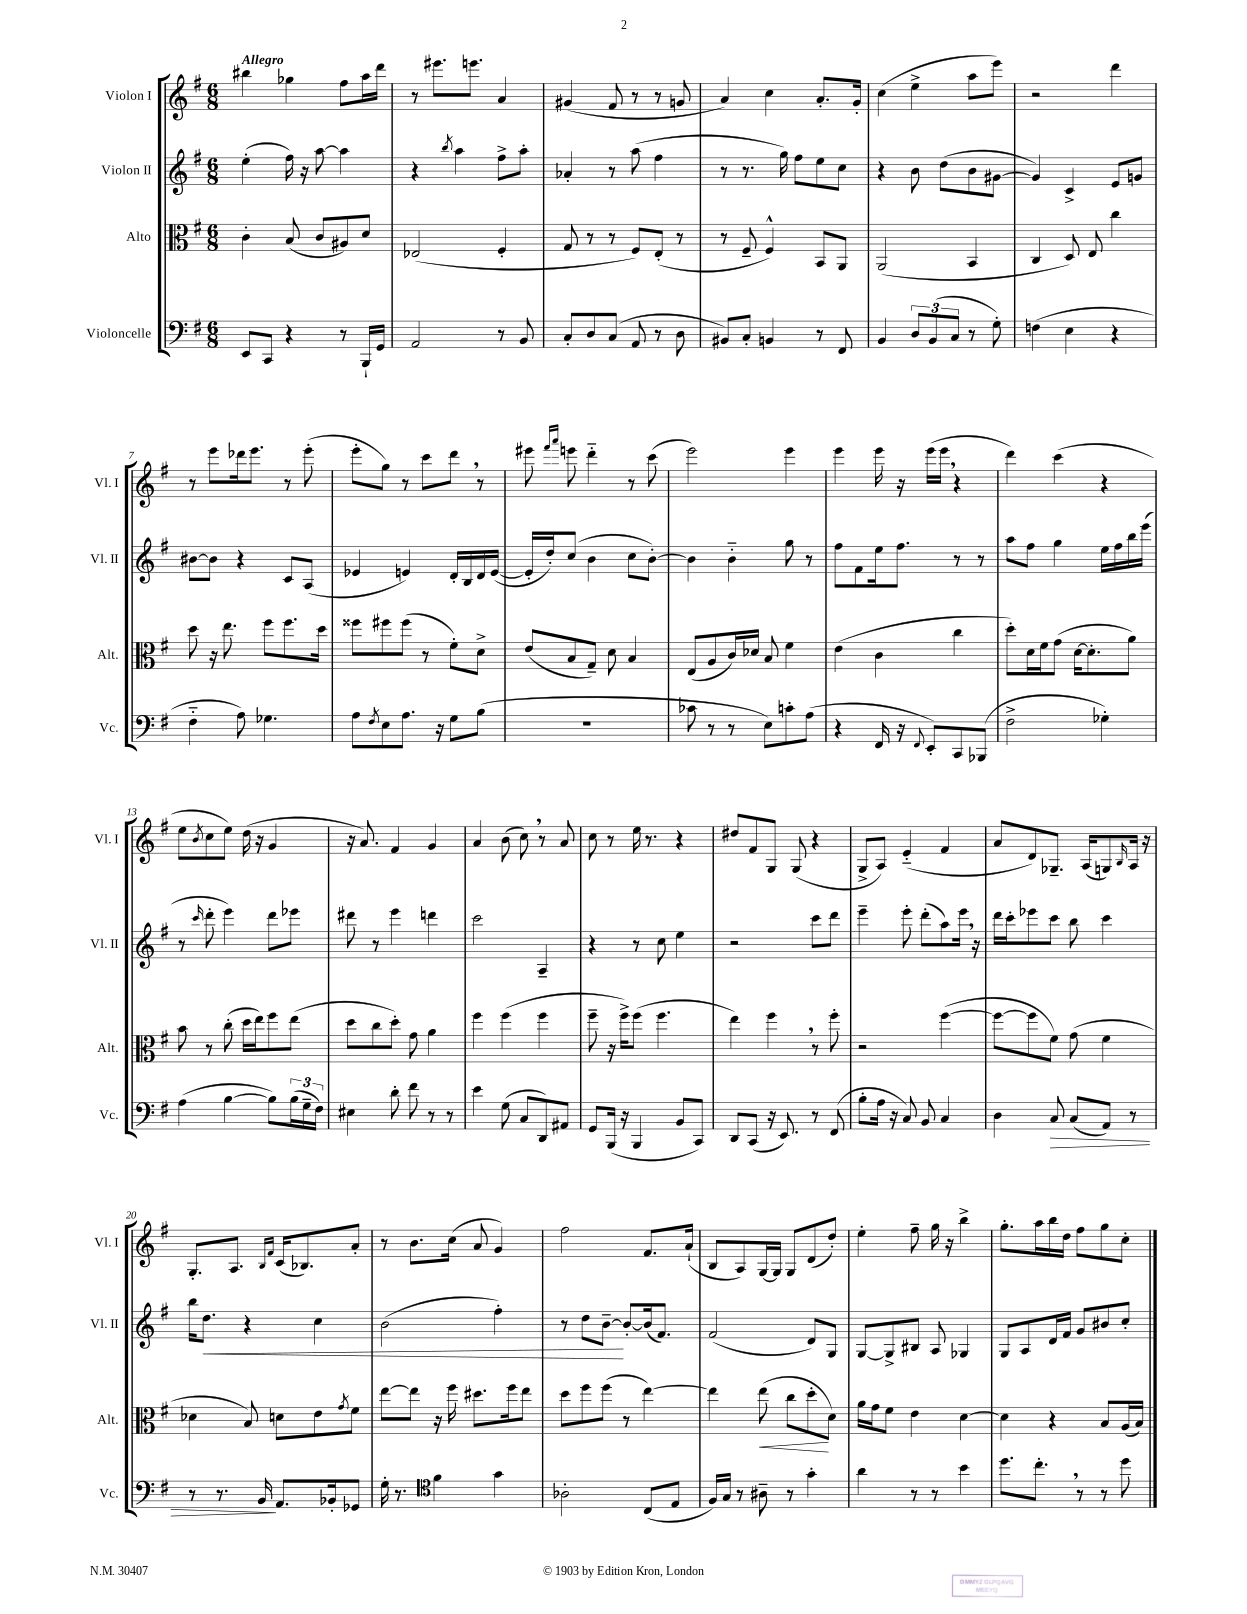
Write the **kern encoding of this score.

**kern	**kern	**kern	**kern
*staff4	*staff3	*staff2	*staff1
*clefF4	*clefC3	*clefG2	*clefG2
*k[f#]	*k[f#]	*k[f#]	*k[f#]
*M6/8	*M6/8	*M6/8	*M6/8
8EE	4c'	(4ee'	4bb#
8CC	.	.	.
4r	(8B	16ff#)	4gg-
.	.	16r	.
.	8c	[8aa	.
8r	8A#)	4aa]	8ff#
16BBB`	8d	.	16aa
16GG	.	.	16ddd
=	=	=	=
2AA	(2E-	4r	8r
.	.	.	8.eee#
.	.	8qbb	.
.	.	4aa	.
.	.	.	8.eee
8r	4F#'	8ff#^	4a
8BB	.	8aa'	.
=	=	=	=
8C'	8G	4a-'	(4g#
8D	8r	.	.
(8C	8r	8r	8f#
8AA	8F#)	(8aa	8r
8r	(8E'	4ff#	8r
8D	8r	.	8g
=	=	=	=
8BB#)	8r	8r	4a)
8C'	8F#~	8.r	.
4BB	4F#^^)	.	4cc
.	.	16gg)	.
.	.	8ff#	.
8r	8BB	8ee	8.a'
8FF#	8AA	8cc	.
.	.	.	16g'
=	=	=	=
4BB	(2AA	4r	(4cc
12D	.	8b	4ee^
(12BB	.	.	.
.	.	(8dd	.
12C	.	.	.
8r	4BB	8b	8aa
8G')	.	[8g#	8eee)
=	=	=	=
(4F	4C	4g#])	2r
4E	8D)	4c^	.
.	8E	.	.
4r	4cc	8e	4ddd
.	.	8g	.
=	=	=	=
4F#'~	8dd	[8b#	8r
.	16r	8b#]	8eee
.	8.ee	.	.
8A)	.	4r	16ddd-
.	.	.	8.eee
4.G-	8ff#	.	.
.	8.ff#	8c	8r
.	.	(8A	(8eee'
.	16dd	.	.
=	=	=	=
8A	8ff##	4e-	8eee'
8qF#	.	.	.
8E	8ff#	.	8gg)
8.A	(8ff#	4e)	8r
.	8r	.	8ccc
16r	.	.	.
8G	8f#')	16d'	8ddd
.	.	16B	.
(8B	8d^	16d	8r
.	.	([16e	.
=	=	=	=
2.r	(8e	16e']	8eee#
.	.	16dd')	.
.	.	.	16qqfff#
.	.	.	16qqaaa
.	8B	(8cc	8eee
.	8G~)	4b	4ddd'~
.	8d	.	.
.	4B	8cc	8r
.	.	[8b')	(8ccc
=	=	=	=
8c-	(8E	4b]	2eee)
8r	8A	.	.
8r	16c)	4b'~	.
.	16d-	.	.
8E)	8B	.	.
8c'	4f#	8gg	4eee
(8A	.	8r	.
=	=	=	=
4r	(4e	8ff#	4eee
.	.	8f#	.
16FF#	4c	16ee	16eee
16r	.	8.ff#	16r
8qqFF#	.	.	.
8EE')	.	.	(16eee
.	.	.	16eee
8CC	4cc	8r	4r
(8BBB-	.	8r	.
=	=	=	=
2F#^	8dd')	8aa	4ddd)
.	16d	8ff#	.
.	16f#	.	.
.	(8g	4gg	(4ccc
.	[16d	.	.
.	8.d']	.	.
4G-')	.	16ee	4r
.	.	16ff#	.
.	8a)	16bb	.
.	.	(16eee	.
=	=	=	=
(4A	8b	8r	8ee
.	.	16qqccc	8qb
.	8r	8ddd'	8cc
[4B	(8cc'	4eee)	8ee)
.	16dd	.	(16dd
.	16ee)	.	16r
8B])	8ff#	8ddd	4g
(24B	(8ee	8eee-	.
24G~	.	.	.
24F#)	.	.	.
=	=	=	=
4E#	8dd	8ddd#	16r
.	.	.	8.a)
.	8cc	8r	.
8d'	8dd')	4eee	4f#
8f#	8g	.	.
8r	4a	4ddd	4g
8r	.	.	.
=	=	=	=
4e	4ff#	2ccc	4a
(8G	(4ff#	.	(8b
8C	.	.	8cc)
8DD)	4ff#	4A~	8r
8AA#	.	.	8a
=	=	=	=
8GG	8ff#~	4r	8cc
(16BBB	16r	.	8r
16r	16ff#^)	.	.
4BBB	(8ff#	8r	16ee
.	.	.	8.r
.	4.ff#	8cc	.
8BB	.	4ee	4r
8CC)	.	.	.
=	=	=	=
8DD	4ee)	2r	8dd#
(8CC	.	.	8f#
16r	4ff#	.	8G
8.EE)	.	.	.
.	.	.	(8G
8r	8r	8ccc	4r
(8FF#	8ff#'	8ddd	.
=	=	=	=
8B'	2r	4eee~	8G^
16A	.	.	8A)
16r	.	.	.
8C)	.	8eee'	(4e'~
8BB	.	(8ddd'	.
4C	([4ff#	8aa)	4f#
.	.	16eee	.
.	.	16r	.
=	=	=	=
4D	8ff#_	16ddd	8a
.	.	16ccc'	.
.	8ff#]	8eee-	8d)
8C	8f#)	8ccc	8.G-~
(8C	(8g	8bb	.
.	.	.	(16A
8AA)	4f#	4ccc	8G)
.	.	.	16qqB
8r	.	.	16A
.	.	.	16r
=	=	=	=
8r	4d-	16bb	8.G'
.	.	8.dd	.
8.r	.	.	.
.	.	.	8.A
.	8B)	4r	.
16BB	.	.	.
.	.	.	16qqB
.	.	.	16qqf#
8.AA	8d	.	(16c
.	.	.	8.B-)
.	8e	4cc	.
16BB-'	.	.	.
.	8qg	.	.
8GG-	8f#	.	8a'
=	=	=	=
16G'	[8ee	(2b	8r
8.r	.	.	.
.	8ee]	.	8.b
*clefC4	*	*	*
4f#	16r	.	.
.	16ff#	.	(16cc
.	8.dd#	.	8a
4g	.	4ff#')	4g)
.	16ff#	.	.
.	8ee	.	.
=	=	=	=
2A-'	8dd	8r	2ff#
.	8ff#	8dd	.
.	(8ff#	[8b~	.
.	8r	8b'_	.
(8C	[4ee)	(16b]	8.f#
.	.	8.f#)	.
8E	.	.	.
.	.	.	(16a`
=	=	=	=
16F#)	4ee]	(2f#	8B
16G	.	.	.
8r	.	.	8A)
8A#~	(8ee	.	[16G
.	.	.	16G]
8r	8cc	.	8G
4g'	8dd'	8d)	(8d
.	8d)	8G	8dd')
=	=	=	=
4a	16a	[8G	4ee'
.	16g	.	.
.	8f#	8G^]	.
8r	4e	8B#	8ff#~
8r	.	8A	16gg
.	.	.	16r
4b	[4d	4G-	4bb^
=	=	=	=
8.dd	4d]	8G	8.gg'
.	.	8A	.
8.cc'	.	.	16aa
.	4r	16d	16bb
.	.	16f#	16dd
8r	.	8g	8ff#
8r	8B	8b#	8gg
8dd	(16A	8cc'	8cc'
.	16B)	.	.
==	==	==	==
*-	*-	*-	*-
